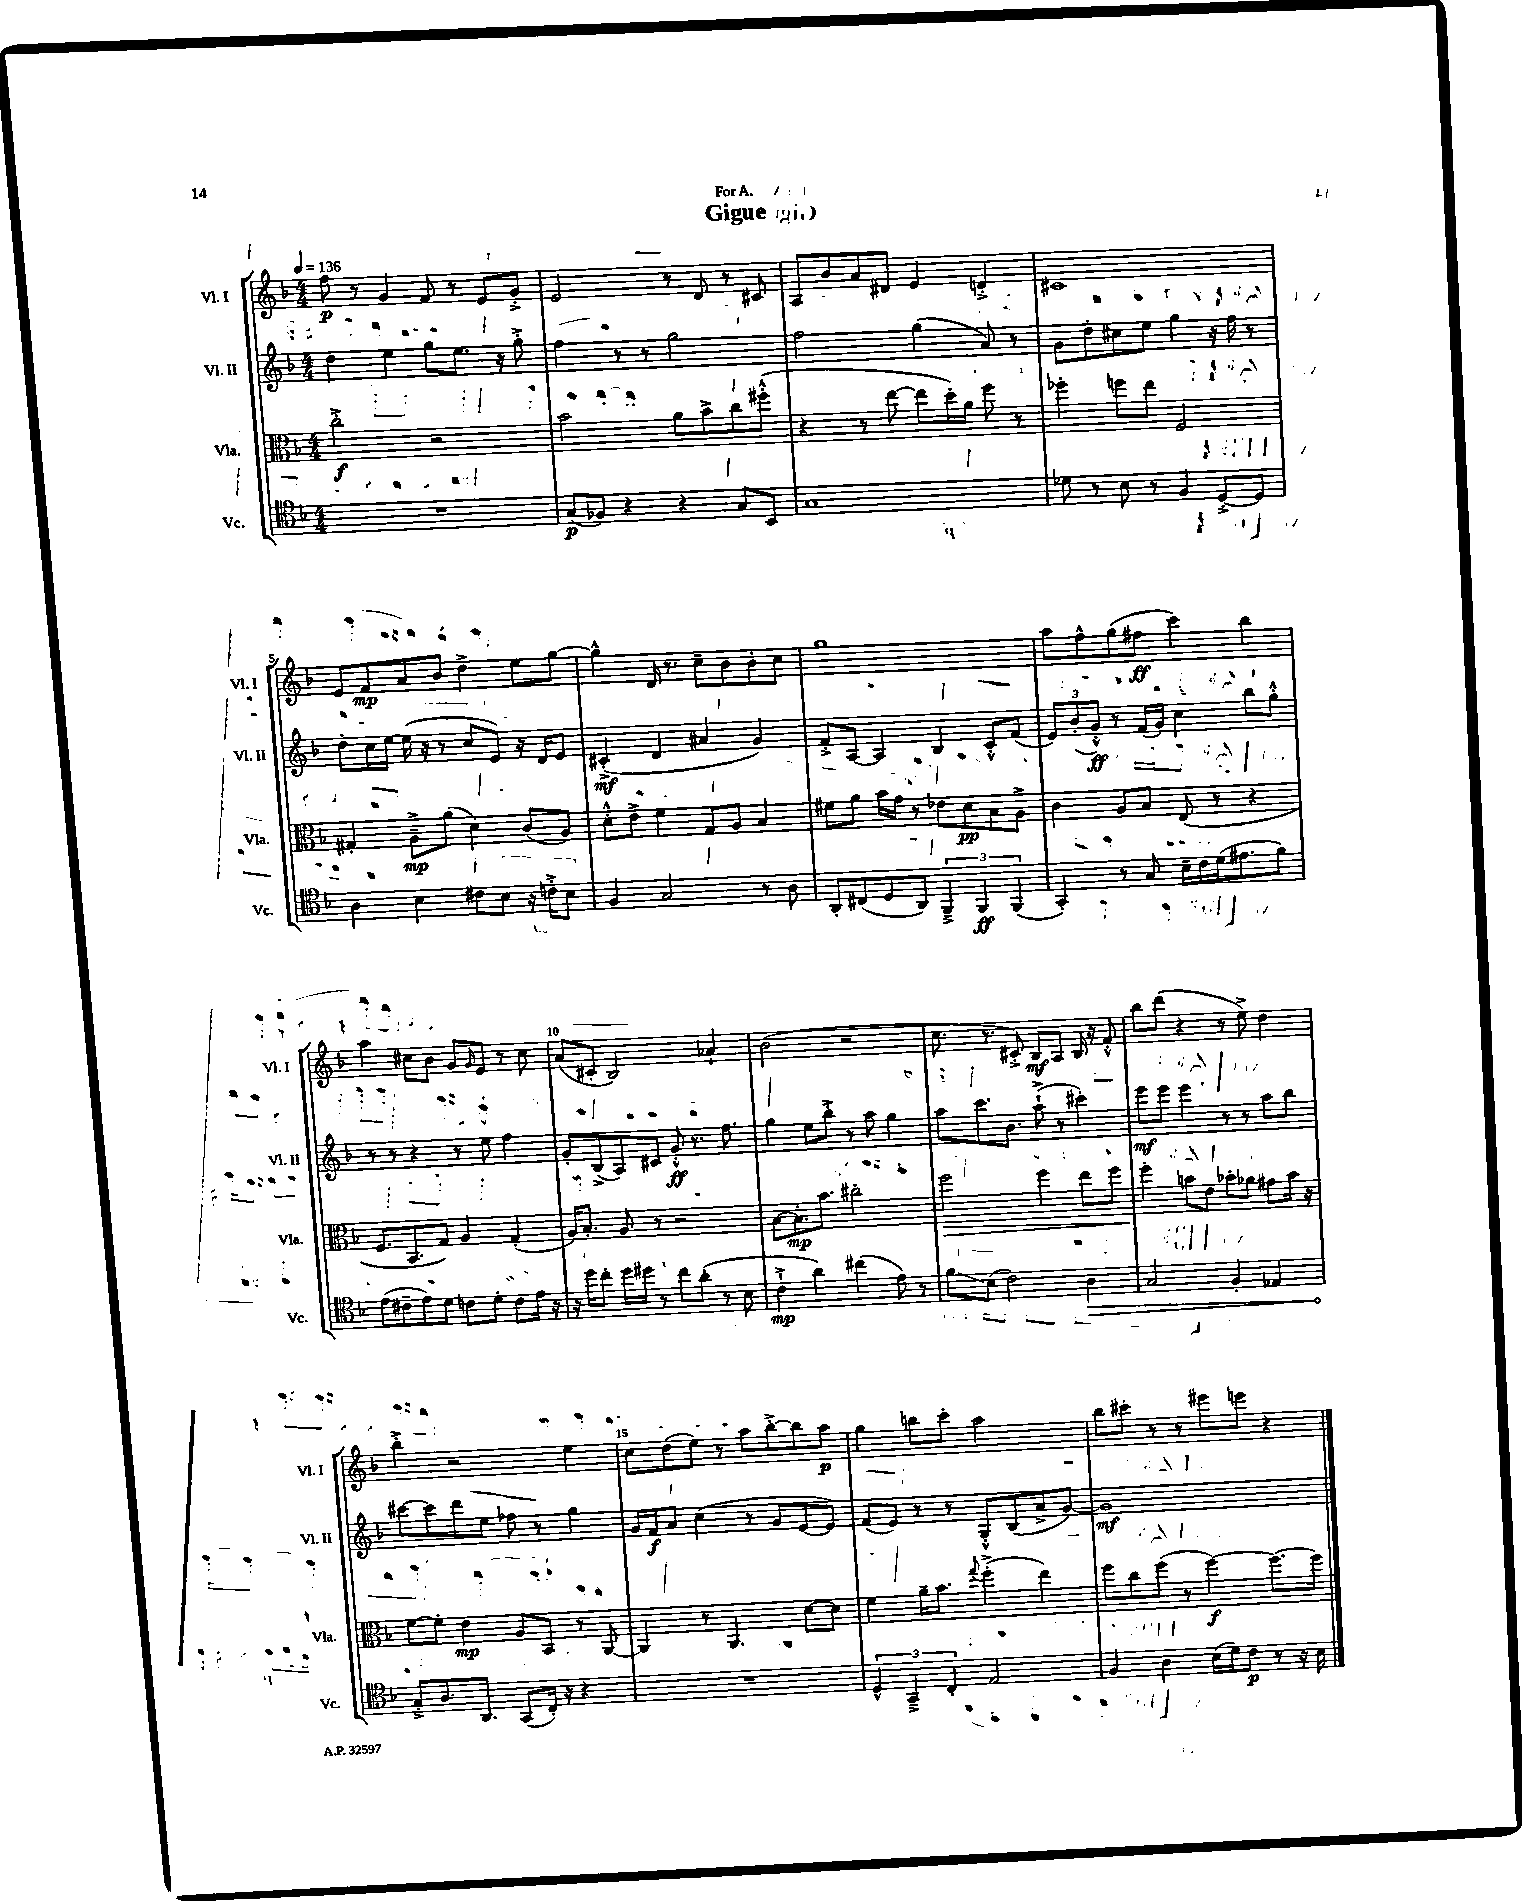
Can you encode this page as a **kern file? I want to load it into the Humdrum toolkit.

**kern	**kern	**kern	**kern
*staff4	*staff3	*staff2	*staff1
*clefC4	*clefC3	*clefG2	*clefG2
*k[b-]	*k[b-]	*k[b-]	*k[b-]
*M4/4	*M4/4	*M4/4	*M4/4
*MM136	*MM136	*MM136	*MM136
1r	2cc'^	4dd	8ff
.	.	.	8r
.	.	4ee	4g
.	2r	8gg	8f
.	.	8.ee	8r
.	.	.	8e
.	.	16r	.
.	.	8gg'^	8g'^
=	=	=	=
(8G	2b-	4ff	2e
8F-)	.	.	.
4r	.	8r	.
.	.	8r	.
4r	8a	2gg	8r
.	8b-^	.	8d
8G	8cc	.	8r
8BB-	(8ff#'^^	.	8c#
=	=	=	=
1G	4r	2ff	8A
.	.	.	8b-
.	8r	.	8a
.	[8ee	.	8d#
.	8ee]	(4gg	4e
.	16dd')	.	.
.	16a	.	.
.	8ff	8a)	4d'^
.	8r	8r	.
=	=	=	=
8d-	4ff-'	8g	1c#
8r	.	8dd'	.
8B-	8ff	8cc#	.
8r	8ee	8ee	.
4F	2F	4gg	.
[8D'^	.	16r	.
.	.	16ff	.
8D]	.	8r	.
=	=	=	=
4A	4G#'	8dd'	8e
.	.	16cc	8f
.	.	[16ee	.
4B-	8A~^	(16ee]	8a
.	.	16r	.
.	(8a	8r	8b-
8c#	4d)	8cc	4dd^
8B-	.	8e)	.
16r	(8c	16r	8ee
16c'^	.	16d	.
8B-	8A)	8e	[8gg
=	=	=	=
4F	8d'^^	(4c#'^	4gg^^]
.	8e^	.	.
2G	4f	4d	16d
.	.	.	8.r
.	8G	4a#	8cc~
.	8A	.	8b-
8r	4B-	4g)	8b-'
8A	.	.	8cc
=	=	=	=
8AA'	8f#	8f'^	1gg
(8C#	8a	[8A	.
8D	16b-	4A]	.
.	16g	.	.
8AA)	8r	.	.
6FF~^	8e-	4B-	.
.	8d	.	.
6FF	.	.	.
.	8B-	8c'^^	.
(6FF	.	.	.
.	8A^	(8f	.
=	=	=	=
4GG')	4c	12e)	8aa
.	.	(12b-'	.
.	.	.	8ff^^
.	.	12g'^^)	.
8r	8A	8r	(8gg
8G	8B-	(16f	8ff#
.	.	16g)	.
16B-~	(8E	4cc	4ccc)
16c	.	.	.
(16d	8r	.	.
8.e#	.	.	.
.	4r	8bb-	4bb-
8f)	.	8gg'^^	.
=	=	=	=
(8e	8.F	8r	4aa
8c#~	.	8r	.
.	8.BB-	.	.
8e)	.	4r	8cc#
8d	8G)	.	8b-
8c	4A	8r	8g
.	.	.	16qqg
8d'	.	8ee	8e
8c	(4G'	4ff	8r
16e	.	.	8cc#
16r	.	.	.
=	=	=	=
16r	16A)	8g'	(8a
16dd	8.B-'	.	.
8cc'	.	(8B-^	8c#'
16dd	8A	8A)	2B-)
16dd#	.	.	.
8r	8r	8c#	.
8cc	2r	8g'^^	.
(8a'	.	8.r	.
8r	.	.	4a-`
.	.	8.ff	.
8B-	.	.	.
=	=	=	=
4c`^	[8B-	4gg	(2b-
.	8.B-']	.	.
4a)	.	8ee	.
.	8.b-	.	.
.	.	8bb-'^	.
(4cc#	2cc#'	8r	2r
.	.	8aa	.
8e)	.	4gg	.
8r	.	.	.
=	=	=	=
8f	2ff	8aa	8.cc
(8B-	.	8.ccc	.
.	.	.	8.r
2c)	.	.	.
.	.	8.b-	.
.	.	.	8c#'^)
.	4ff	(8aa`^	8B-
.	.	8r	8A
4A	8ee	4ccc#')	16B-
.	.	.	16r
.	8ff	.	8f'^^
=	=	=	=
2G	4ff'	8eee	8bb-
.	.	8eee	(8ddd
.	8b	4eee	4r
.	8e	.	.
4F'	8b-'	8r	8r
.	8a-	8r	8ee^)
4E-	8g#	8aa	4dd
.	16b-	8bb-	.
.	16r	.	.
=	=	=	=
8G'^	[8f	[8ccc#	4bb-'^
8.A	8f']	8ccc#]	.
.	4e	8ddd	2r
8.AA	.	.	.
.	.	8ee	.
(8GG	8A	8ff-	.
16C')	8BB-	8r	.
16r	.	.	.
4r	8r	4gg	4ee
.	[8AA	.	.
=	=	=	=
1r	4AA]	16g	8cc
.	.	16f	.
.	.	8a	(8dd
.	8r	(4cc	8ee)
.	4.AA	.	8r
.	.	8r	8aa
.	.	8g	[8bb-'^
.	[8d	[8e	8bb-]
.	8d]	8e])	8aa
=	=	=	=
6D^^	4f	(8f	4gg
.	.	8e)	.
6GG~^	.	.	.
.	16a~	8r	8bb
.	8.b-	.	.
6C'	.	.	.
.	.	8r	8ccc'
.	8qqgg	.	.
2E	(4ff'^	8G'^^	2aa
.	.	(8B-	.
.	4ee)	8a^	.
.	.	[8g)	.
=	=	=	=
4F	8ff	1g]	8bb-
.	8cc	.	8ccc#'
4A	(8ff	.	8r
.	8r	.	8r
(16B-	[4ff)	.	8eee#
16d)	.	.	.
8c	.	.	8eee
8r	8.ff_	.	4r
16r	.	.	.
16B-	16ff]	.	.
==	==	==	==
*-	*-	*-	*-
